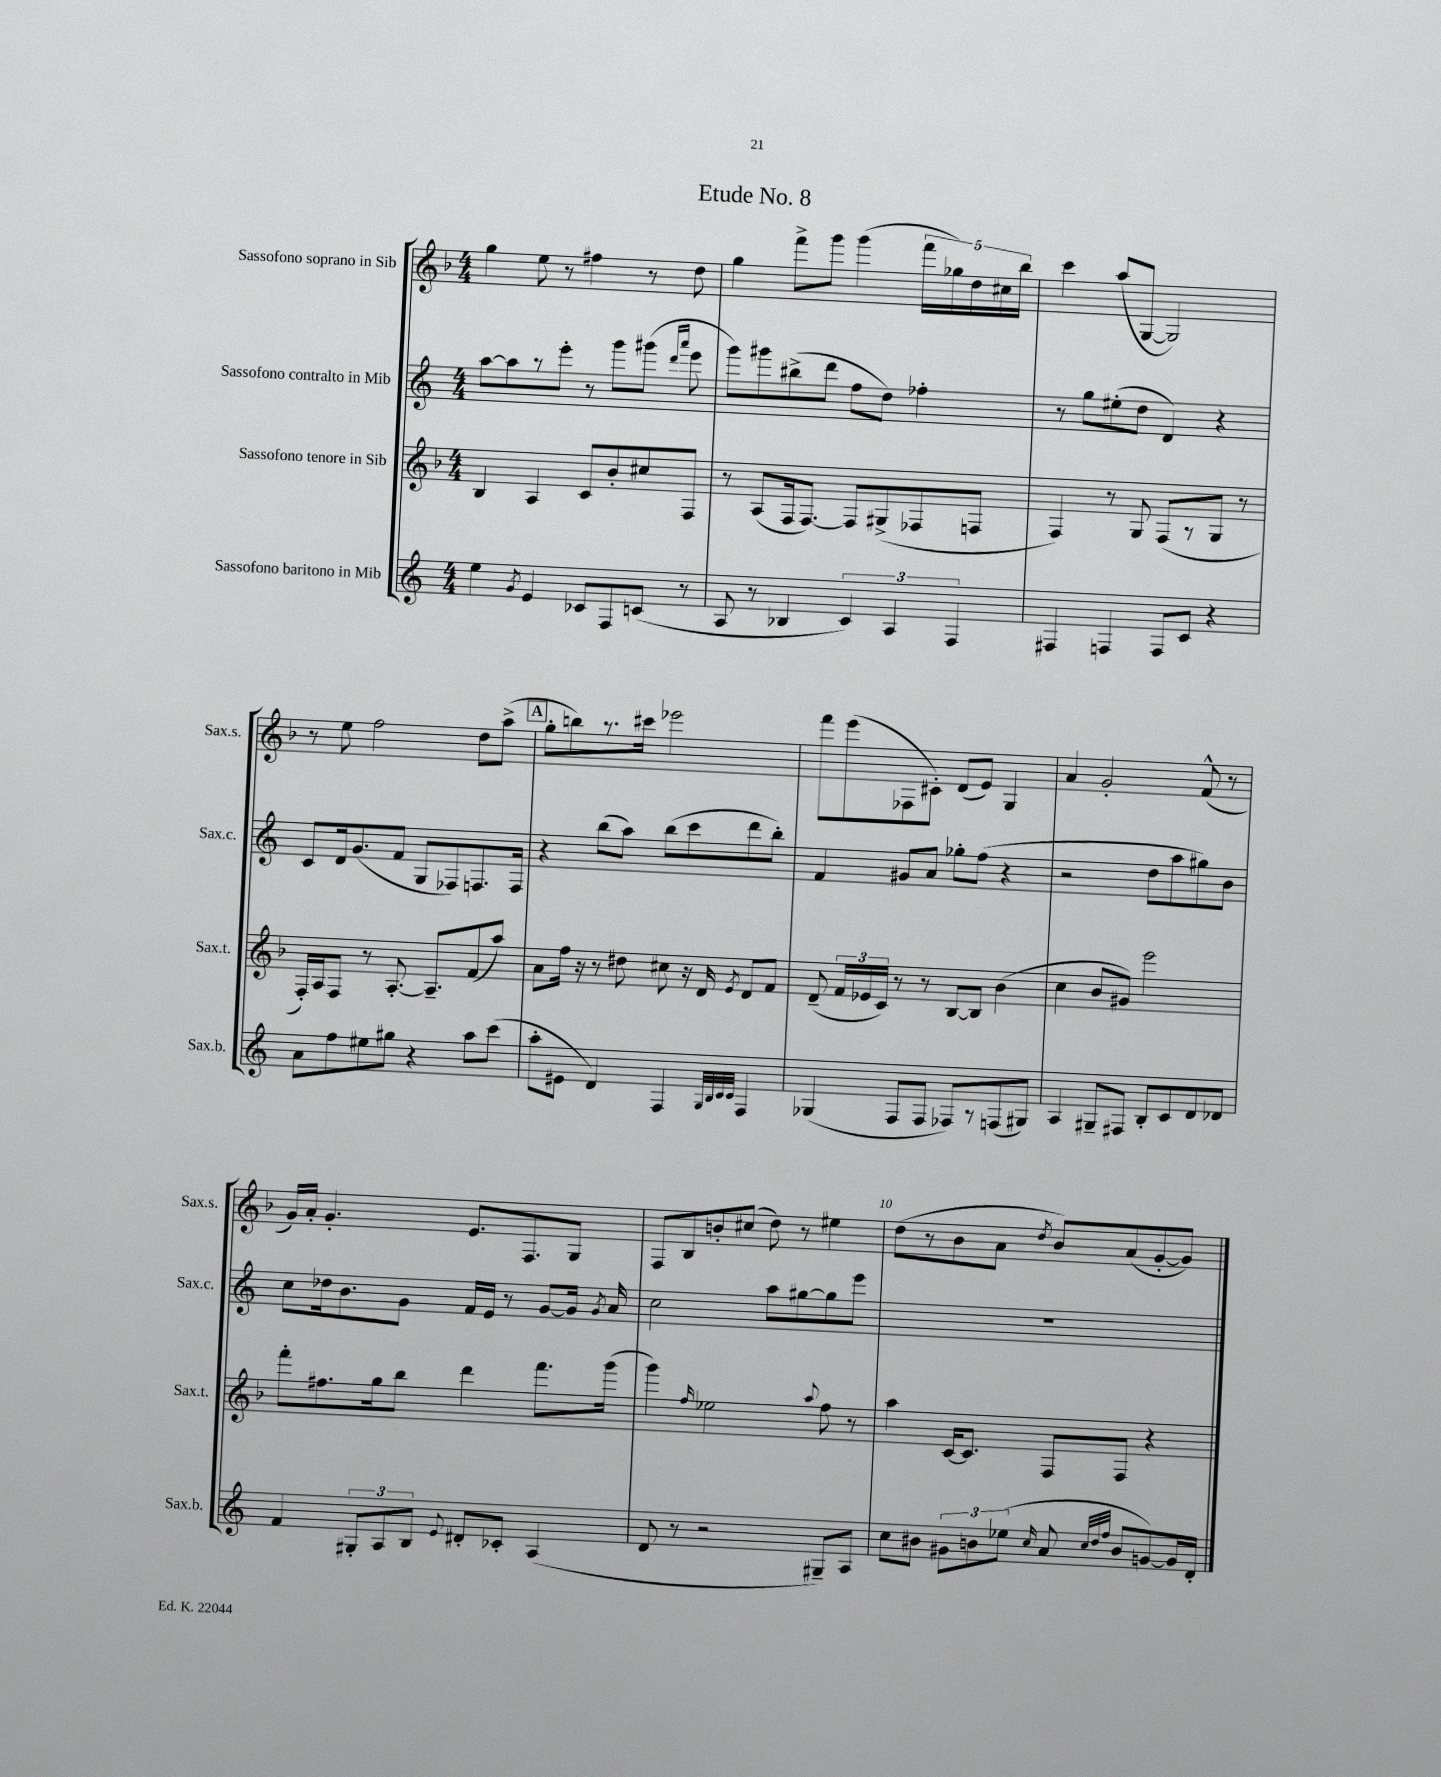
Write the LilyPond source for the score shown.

\header { title = "Etude No. 8" }
<<
\new StaffGroup <<
\new Staff = "s0" \with { instrumentName = "Sassofono soprano in Sib" shortInstrumentName = "Sax.s." } {
    \clef treble \key f \major \numericTimeSignature \time 4/4
    \autoBeamOff g''4 e''8 r8 fis''4 r8 d''8 |
    g''4 f'''8[-> g'''8] g'''4( \tuplet 5/4 { f'''16[ ges''16) d''16 cis''16 bes''16] } |
    c'''4 a''8[( g8]~ g2) |
    r8 e''8 f''2 d''8[ a''8]->( |
    \mark \markup { \box "A" } g''8[-. b''8) r8. cis'''16] ees'''2 |
    f'''8[ e'''8( fes8 cis'8]-.) d'8[( e'8]) g4 |
    a'4 g'2-. f'8-^( r8 |
    g'16[) a'16]-. g'4.-. e'8.[ f8. g8] |
    f8[ bes8 b'8-. cis''8]( d''8) r8 eis''4 |
    d''8[( r8 bes'8 a'8] \acciaccatura { d''8 } bes'8[) a'8( g'8~-. g'8]) \bar "|." |
}
\new Staff = "s1" \with { instrumentName = "Sassofono contralto in Mib" shortInstrumentName = "Sax.c." } {
    \clef treble \key c \major \numericTimeSignature \time 4/4
    \autoBeamOff a''8[~ a''8 r8 e'''8]-. r8 g'''8[ gis'''8]( \grace { d'''16[ a'''16] } e'''8 |
    g'''8[) gis'''8 bis''8->( d'''8] f''8[ d''8]) fes''4-. |
    r8 g''8[ eis''8-.( d''8] d'4) r4 |
    c'8[ d'16 g'8.( f'8] g8[ fes8) f8. f16] |
    \mark \markup { \box "A" } r4 b''8[( a''8]) b''8[( c'''8 d'''8 b''8]-.) |
    f'4 gis'8[ a'8] ges''8[-. f''8]( r4 |
    r2 d''8[ a''8 gis''8) b'8] |
    c''8[ des''16 b'8. g'8] f'16[ e'16] r8 g'8[~ g'16] \acciaccatura { g'8 } a'16 |
    c''2 a''8[ gis''8~ gis''8 e'''8] |
    R1 \bar "|." |
}
\new Staff = "s2" \with { instrumentName = "Sassofono tenore in Sib" shortInstrumentName = "Sax.t." } {
    \clef treble \key f \major \numericTimeSignature \time 4/4
    \autoBeamOff bes4 a4 c'8[ bes'8-. cis''8 f8] |
    r8 a8[( f16 f8.]~) f8[ gis8->( fes8 f8] |
    f4) r8 g8 f8[( r8 g8] r8 |
    f16[-.) a16 f8] r8 a8.~-. a8.[-- f'8( a''8]) |
    \mark \markup { \box "A" } a'8[ f''16] r16 r8 dis''8 cis''8 r16 d'16 \acciaccatura { e'8 } d'8[ f'8] |
    d'8--( \tuplet 3/2 { f'16[ ees'16 c'16]) } r8 r8 bes8[~ bes8] bes'4( |
    c''4 bes'8[ gis'8]) e'''2 |
    f'''8[-. fis''8. g''16 bes''8] d'''4 f'''8.[ g'''16]( |
    g'''4) \grace { f''16 } ees''2 \appoggiatura { a''8 } f''8 r8 |
    a''4 c'16[~ c'8.] f8[ f8] r4 \bar "|." |
}
\new Staff = "s3" \with { instrumentName = "Sassofono baritono in Mib" shortInstrumentName = "Sax.b." } {
    \clef treble \key c \major \numericTimeSignature \time 4/4
    \autoBeamOff e''4 \acciaccatura { g'8 } e'4 ces'8[ f8 c'8]( r8 |
    a8 r8 bes4 \tuplet 3/2 { c'4) a4 f4 } |
    fis4 f4 f8[ c'8] r4 |
    a'8[ f''8 eis''8 gis''8] r4 a''8[ c'''8]( |
    \mark \markup { \box "A" } a''8[-. eis'8] d'4) f4 \grace { g32[ b32 c'32 c'32] } f4 |
    ges4( f8[ f8] fes8[) r8 f8( gis8]) |
    a4 gis8[-- fis8] b8[-. c'8 d'8 des'8] |
    f'4 \tuplet 3/2 { gis8[-. a8 b8] } \appoggiatura { e'8 } dis'8[-. ces'8]-. a4( |
    d'8 r8 r2 gis8[--) a8] |
    c''8[ bis'8] \tuplet 3/2 { gis'8[ b'8 ees''8]( } \grace { c''16 } a'8 \grace { c''32[ d''32 f''32] } b'8[ g'8~) g'16 d'16]-. \bar "|." |
}
>>
>>
\layout { \context { \Score \override BarNumber.break-visibility = ##(#f #t #t) barNumberVisibility = #(every-nth-bar-number-visible 5) } }
